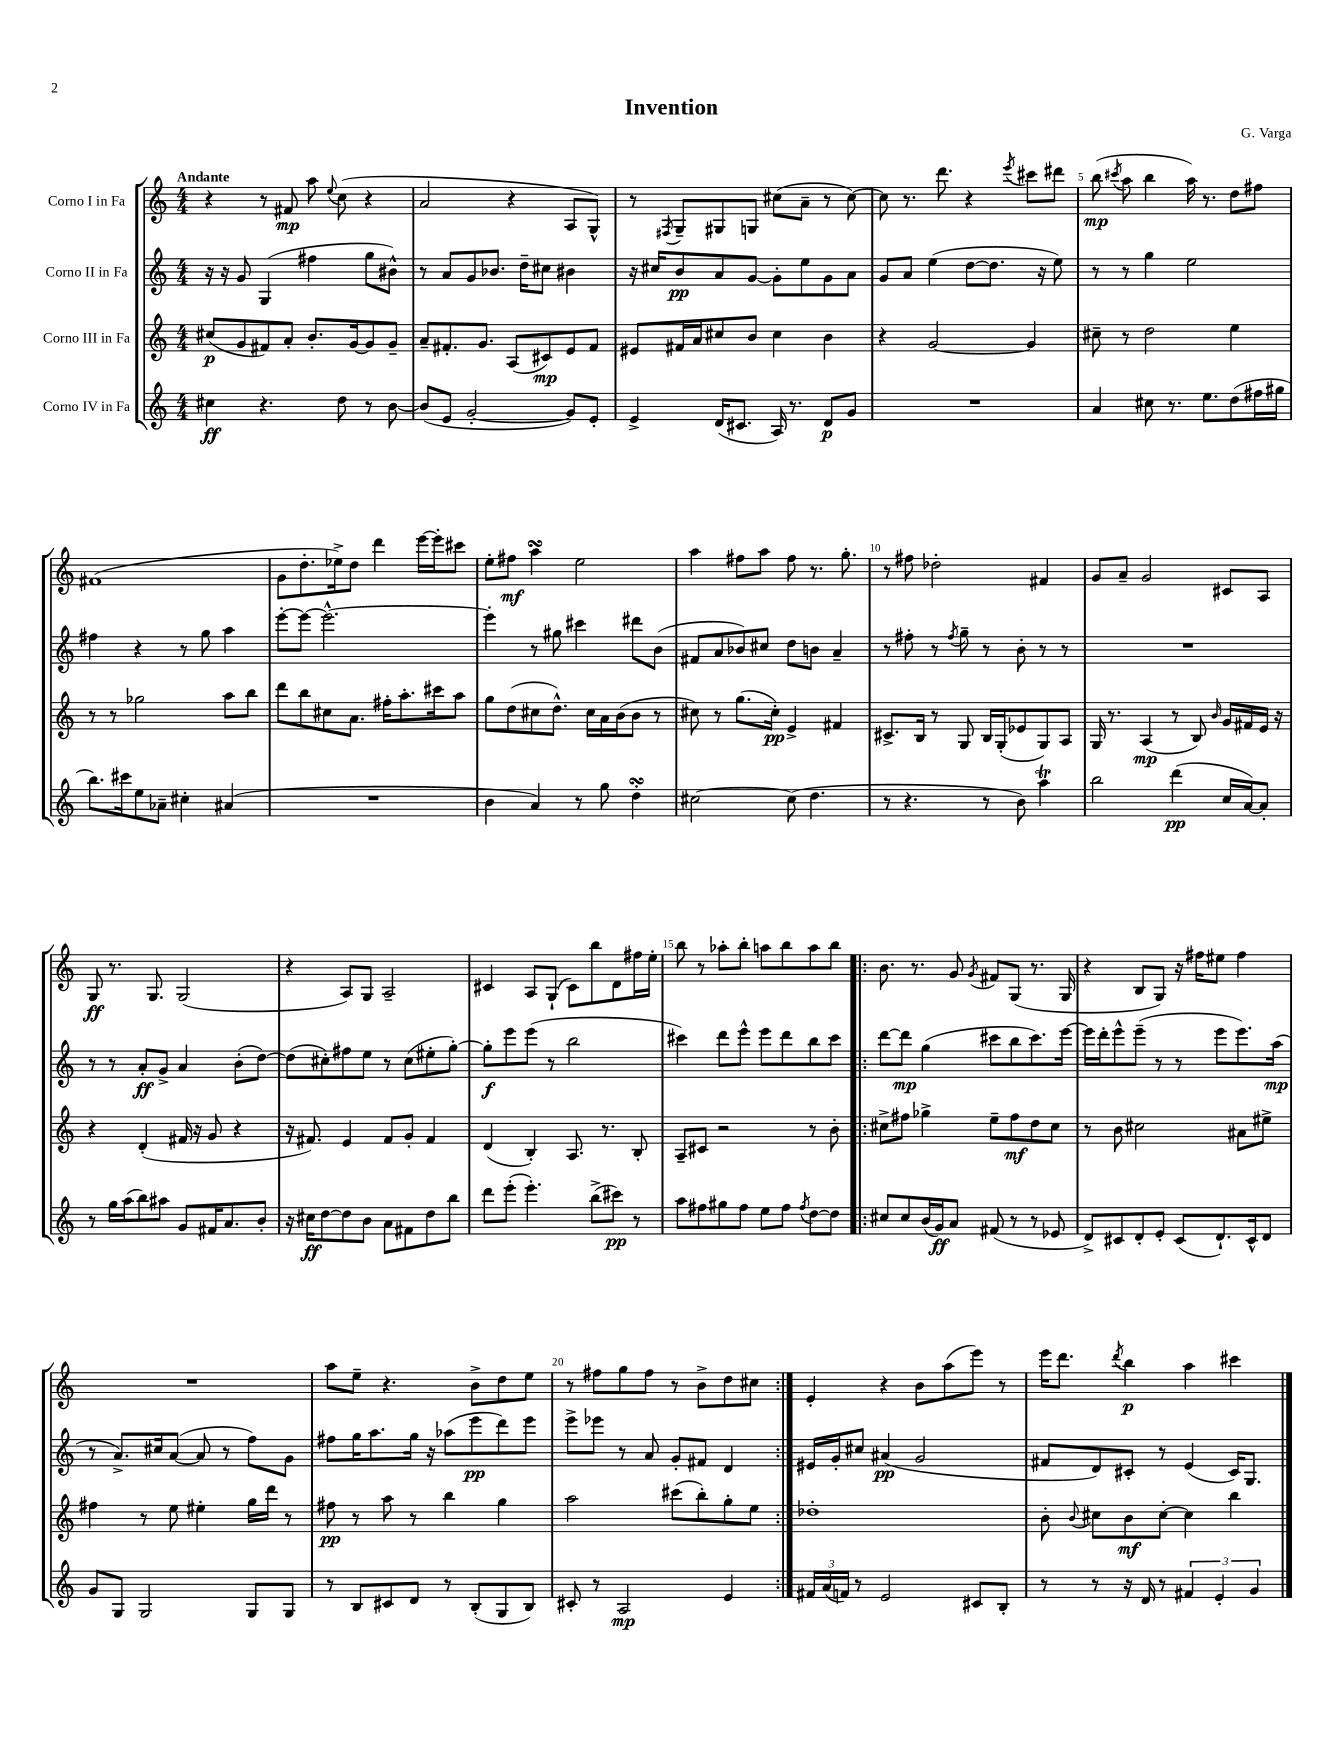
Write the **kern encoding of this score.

**kern	**kern	**kern	**kern
*staff4	*staff3	*staff2	*staff1
*clefG2	*clefG2	*clefG2	*clefG2
*k[]	*k[]	*k[]	*k[]
*M4/4	*M4/4	*M4/4	*M4/4
4cc#	(8cc#	16r	4r
.	.	16r	.
.	8g	8g	.
4.r	8f#)	(4G	8r
.	8a'	.	8f#
.	8.b'	4ff#	8aa
.	.	.	8qqee
8dd	.	.	(8cc
.	[16g	.	.
8r	8g]	8gg	4r
[8b	8g~	8b#^^)	.
=	=	=	=
(8b]	8a~	8r	2a
8e	8.f#'	8a	.
[2g'	.	8g	.
.	8.g	.	.
.	.	8.b-	.
.	(8A	.	4r
.	.	16dd~	.
.	8c#)	8cc#	.
8g])	8e	4b#	8A
8e'	8f#	.	8G^^)
=	=	=	=
4e^	8e#	16r	8r
.	.	16cc#	.
.	.	.	8qF#
.	16f#	8b	8G~
.	16a	.	.
(16d	8cc#	8a	8G#
8.c#	.	.	.
.	8b	[8g	8G
16A)	4cc#	8g']	(8cc#
8.r	.	.	.
.	.	8ee	8a~
8d	4b	8g	8r
8g	.	8a	[8cc#)
=	=	=	=
1r	4r	8g	8cc#]
.	.	8a	8.r
.	[2g	(4ee	.
.	.	.	8.ddd
.	.	[8dd	4r
.	.	8.dd]	.
.	.	.	8qeee
.	4g]	.	8ccc#
.	.	16r	.
.	.	8ee)	8ddd#
=	=	=	=
4a	8cc#~	8r	(8bb
.	.	.	8qccc#
.	8r	8r	8aa
8cc#	2dd	4gg	4bb
8.r	.	.	.
.	.	2ee	16aa)
8.ee	.	.	8.r
(8dd	4ee	.	8dd
16ff#	.	.	8ff#
16gg#	.	.	.
=	=	=	=
8.bb)	8r	4ff#	(1f#
.	8r	.	.
16ccc#	.	.	.
8ee	2gg-	4r	.
8a-~	.	.	.
4cc#'	.	8r	.
.	.	8gg	.
(4a#	8aa	4aa	.
.	8bb	.	.
=	=	=	=
1r	8ddd	[8eee'	8g
.	8bb	8eee_	8.dd'
.	8cc#	2.eee^^_	.
.	.	.	16ee-^)
.	8.a	.	8dd
.	.	.	4ddd
.	16ff#'	.	.
.	8.aa'	.	.
.	.	.	[16eee
.	16ccc#	.	16eee']
.	8aa	.	8ccc#
=	=	=	=
4b	8gg	4eee']	8ee'
.	(8dd	.	8ff#
4a)	8cc#	8r	4aa
.	8.dd^^)	8gg#	.
8r	.	4ccc#	2ee
.	16cc#	.	.
8gg	16a	.	.
.	(16b	.	.
4dd'	8b	8ddd#	.
.	8r	(8b	.
=	=	=	=
[2cc#	8cc#)	8f#	4aa
.	8r	8a	.
.	(8.gg	8b-)	8ff#
.	.	8cc#	8aa
.	16cc#')	.	.
(8cc#]	4e^	8dd	8ff#
4.dd	.	8b	8.r
.	4f#	4a~	.
.	.	.	8.gg'
=	=	=	=
8r	8.c#^	8r	8r
4.r	.	8ff#'	8ff#
.	16B	.	.
.	8r	8r	2dd-'
.	.	8qff#	.
.	8G	8gg~	.
8r	16B	8r	.
.	(16G'	.	.
8b)	8e-	8b'	.
4aa	8G)	8r	4f#
.	8A	8r	.
=	=	=	=
2bb	16G	1r	8g
.	8.r	.	.
.	.	.	8a~
.	(4A	.	2g
(4ddd	8r	.	.
.	8B)	.	.
.	16qqb	.	.
16cc	16g	.	8c#
[16a)	16f#	.	.
8a']	16e	.	8A
.	16r	.	.
=	=	=	=
8r	4r	8r	8G
16gg	.	8r	8.r
(16aa	.	.	.
8bb)	(4d'	8a'	.
.	.	.	8.G
8aa#	.	8g^	.
8g	16f#	4a	(2G
.	16r	.	.
16f#	8g	.	.
8.a	.	.	.
.	4r	(8b'	.
8b'	.	[8dd)	.
=	=	=	=
16r	16r	(8dd]	4r
16cc#	8.f#)	.	.
[8dd	.	8cc#')	.
8dd]	4e	8ff#	8A)
8b	.	8ee	8G
8a	8f#	8r	2A~
8f#	8g'	(8cc#	.
8dd	4f#	8ee#'	.
8bb	.	[8gg')	.
=	=	=	=
8ddd	(4d	8gg']	4c#
(8eee'	.	8eee	.
4.eee')	4B')	(8eee	8A
.	.	8r	(8G`
.	8.A	2bb	8c#)
(8bb^	.	.	8bb
.	8.r	.	.
8ccc#)	.	.	8d
8r	8B'	.	16ff#
.	.	.	16ee'
=	=	=	=
8aa	8A~	4ccc#)	8bb
8ff#	8c#	.	8r
8gg#	2r	8ddd	8aa-'
8ff#	.	8eee^^	8bb'
8ee	.	8eee	8aa
8ff#	.	8ddd	8bb
8qff#	.	.	.
[8dd	8r	8bb	8aa
8dd]	8b'	8ccc#	8bb
=!|:	=!|:	=!|:	=!|:
8cc#	8cc#^	[8ddd	8.b
8cc#	8ff#	8ddd]	.
.	.	.	8.r
(16b	4gg-^	(4gg	.
16g)	.	.	.
8a	.	.	8g
.	.	.	8qg
(8f#	8ee~	8ccc#	8f#
8r	8ff#	8bb	(8G
8r	8dd	8.ccc#)	8.r
8e-	8cc#	.	.
.	.	[16eee	16G
=	=	=	=
8d^)	8r	16eee]	4r
.	.	16ddd'	.
8c#	8b	8eee^^	.
8d'	2cc#	(8eee~	8B
8e'	.	8r	8G)
(8c#	.	8r	16r
.	.	.	16ff#
8.d`)	.	8eee	8ee#
.	8a#	8.eee)	4ff#
16c#^^	.	.	.
8d	8ee#^	.	.
.	.	(16aa	.
=	=	=	=
8g	4ff#	8r	1r
8G	.	8.a^)	.
2G	8r	.	.
.	.	16cc#	.
.	8ee	([8a	.
.	4ee#'	8a]	.
.	.	8r	.
8G	16gg	8ff)	.
.	16ddd	.	.
8G	8r	8g	.
=	=	=	=
8r	8ff#	8ff#	8aa
8B	8r	16gg	8ee~
.	.	8.aa	.
8c#	8aa	.	4.r
8d	8r	16gg	.
.	.	16r	.
8r	4bb	(8aa-	.
(8B'	.	8eee	8b^
8G	4gg	8ddd)	8dd
8B)	.	8eee	8ee
=	=	=	=
8c#'	2aa	8eee^	8r
8r	.	8eee-	8ff#
2A	.	8r	8gg
.	.	8a	8ff#
.	(8ccc#	8g'	8r
.	8bb')	8f#	8b^
4e	8gg'	4d	8dd
.	8ee	.	8cc#
=:|!	=:|!	=:|!	=:|!
24f#	1dd-'	16e#	4e'
(24a	.	.	.
.	.	16g'	.
24f)	.	.	.
8r	.	8cc#	.
2e	.	(4a#	4r
.	.	2g	8b
.	.	.	(8aa
8c#	.	.	8eee)
8B'	.	.	8r
=	=	=	=
8r	8b'	8f#	16eee
.	.	.	8.ddd
.	8qqb	.	.
8r	8cc#	8d)	.
.	.	.	8qddd
16r	8b	8c#'	4bb
16d	.	.	.
8r	[8cc#'	8r	.
6f#	4cc#]	(4e	4aa
6e'	.	.	.
.	4bb	16c#)	4ccc#
.	.	8.G	.
6g	.	.	.
==	==	==	==
*-	*-	*-	*-
